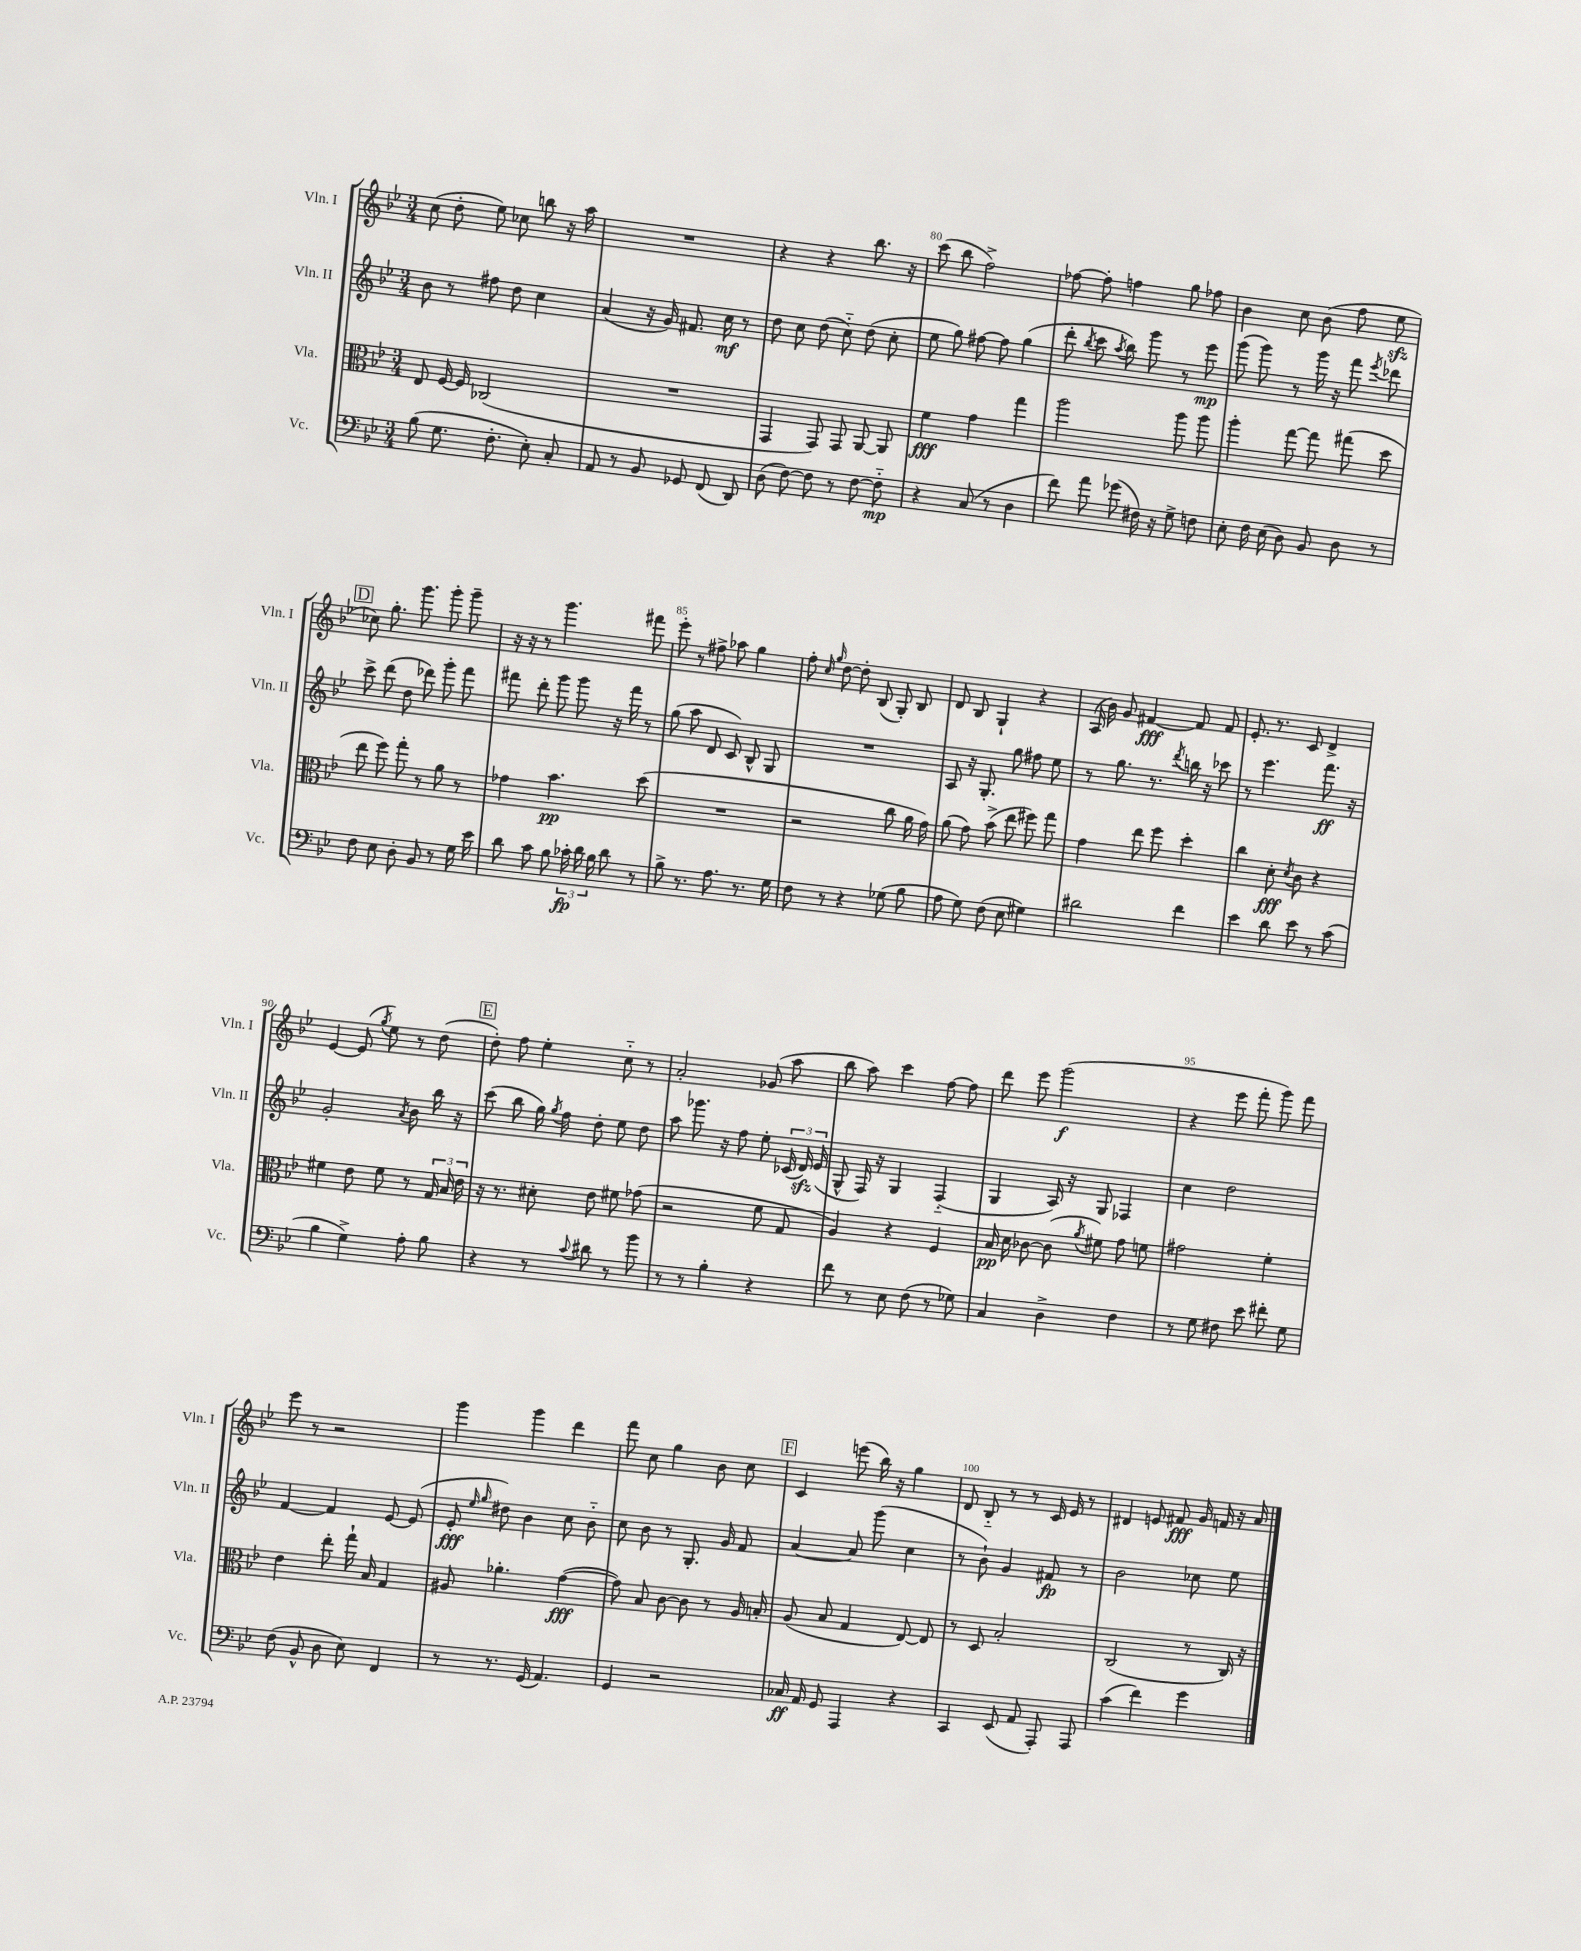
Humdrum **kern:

**kern	**dynam	**kern	**dynam	**kern	**dynam	**kern	**dynam
*part4	*part4	*part3	*part3	*part2	*part2	*part1	*part1
*staff4	*staff4	*staff3	*staff3	*staff2	*staff2	*staff1	*staff1
*I"Vc.	*	*I"Vla.	*	*I"Vln. II	*	*I"Vln. I	*
*I'Vc.	*	*I'Vla.	*	*I'Vln. II	*	*I'Vln. I	*
*clefF4	*	*clefC3	*	*clefG2	*	*clefG2	*
*k[b-e-]	*	*k[b-e-]	*	*k[b-e-]	*	*k[b-e-]	*
*M3/4	*	*M3/4	*	*M3/4	*	*M3/4	*
=77	=77	=77	=77	=77	=77	=77	=77
(8B-\	.	8E-/	.	8b-\	.	(8cc\	.
8.G\	.	[16F/	.	8r	.	8dd'\	.
.	.	16F/]	.	.	.	.	.
.	.	(2C-X/	.	8ff#X\	.	8ee-\)	.
8.F'\	.	.	.	.	.	.	.
.	.	.	.	8dd\	.	8cc-X\	.
8E-'\)	.	.	.	4cc\	.	8bbn\	.
8C'/	.	.	.	.	.	16r	.
.	.	.	.	.	.	16aa\	.
=78	=78	=78	=78	=78	=78	=78	=78
8AA/	.	2.r	.	(4a/	.	2.r	.
8r	.	.	.	.	.	.	.
8BB-/	.	.	.	16r	.	.	.
.	.	.	.	16g/)	.	.	.
8GG-X/	.	.	.	8.f#X/	.	.	.
(8FF/	.	.	.	.	.	.	.
.	.	.	.	16cc\	mf	.	.
8DD/)	.	.	.	8r	.	.	.
=79	=79	=79	=79	=79	=79	=79	=79
(8D\	.	4GG/	.	8dd\	.	4r	.
[8F\)	.	.	.	8cc\	.	.	.
8F\]	.	8GG/)	.	(8dd\	.	4r	.
8r	.	8GG/	.	8cc\)	.	.	.
[8F\	.	[8AA/	.	(8dd\	.	8.bb-\	.
8F\]	mp	8AA/]	.	8cc'\	.	.	.
.	.	.	.	.	.	16r	.
=80	=80	=80	=80	=80	=80	=80	=80
4r	.	4f\	fff	8ee-\	.	(8ccc\	.
.	.	.	.	8gg\)	.	8bb-\	.
(8C/	.	4g\	.	[8ff#X\	.	2ff^\)	.
8r	.	.	.	8ff#\]	.	.	.
4D\	.	4gg\	.	(4gg\	.	.	.
=81	=81	=81	=81	=81	=81	=81	=81
8f\)	.	2aa\	.	8ddd'\	.	[8ff-X\	.
.	.	.	.	8qbb-/	.	.	.
8a\	.	.	.	8ccc\	.	8ff-'\]	.
.	.	.	.	8qaa/	.	.	.
(8g-X\	.	.	.	8bb-\)	.	4ffn\	.
16F#X\)	.	.	.	8ggg\	.	.	.
16r	.	.	.	.	.	.	.
8G^\	.	8aa\	.	8r	.	8gg\	.
8Fn\	.	8aa\	.	8eee-\	mp	8ff-X\	.
=82	=82	=82	=82	=82	=82	=82	=82
8E-'\	.	4aa'\	.	(8ggg\	.	4b-\	.
16F\	.	.	.	8ggg\)	.	.	.
(16E-\	.	.	.	.	.	.	.
8D\)	.	[8gg\	.	8r	.	8cc\	.
8BB-/	.	8gg\]	.	16ggg\	.	(8b-\	.
.	.	.	.	16r	.	.	.
8D\	.	(8gg#X\	.	8fff\	.	8ff\	.
.	.	.	.	8qeee-/	.	.	.
8r	.	8dd\	.	8ddd-X\	.	8ee-zz\	.
!!LO:LB:g=z
!!LO:REH:place=s1:t=D
=83	=83	=83	=83	=83	=83	=83	=83
8F\	.	8ee-\	.	8ccc^\	.	8cc-X\)	.
8E-\	.	8ff\)	.	(8ddd\	.	8.gg'\	.
8D'\	.	8gg'\	.	8dd\	.	.	.
.	.	.	.	.	.	8.ggg\	.
8BB-/	.	8r	.	8ddd-X\)	.	.	.
8r	.	8a\	.	8ggg'\	.	8ggg'\	.
16G\	.	8r	.	8fff\	.	8ggg~\	.
16e-\	.	.	.	.	.	.	.
=84	=84	=84	=84	=84	=84	=84	=84
8d\	.	4g-X\	.	8fff#X\	.	16r	.
.	.	.	.	.	.	16r	.
8c\	.	.	.	8ddd'\	.	8r	.
8B-\	.	4.b-\	pp	8ggg\	.	4.ggg\	.
24c-X'\	fp	.	.	8ggg\	.	.	.
24d\	.	.	.	.	.	.	.
24B-\	.	.	.	.	.	.	.
8d\	.	.	.	16r	.	.	.
.	.	.	.	16fff#\	.	.	.
8r	.	(8dd\	.	8r	.	8fff#X\	.
=85	=85	=85	=85	=85	=85	=85	=85
8B-^\	.	2.r	.	(8gg\	.	8eee-'\	.
8.r	.	.	.	8aa\	.	8r	.
.	.	.	.	8d/	.	8ff#X^\	.
8.A\	.	.	.	.	.	.	.
.	.	.	.	8c/)	.	8aa-X\	.
8.r	.	.	.	8B-^^/	.	4gg\	.
.	.	.	.	8G/	.	.	.
16G\	.	.	.	.	.	.	.
=86	=86	=86	=86	=86	=86	=86	=86
8F\	.	2r	.	2.r	.	8ff'\	.
.	.	.	.	.	.	16qqcc/	.
.	.	.	.	.	.	16qqgg/	.
8r	.	.	.	.	.	[8dd\	.
4r	.	.	.	.	.	8dd'\]	.
.	.	.	.	.	.	(8B-/	.
(8G-X\	.	8cc\	.	.	.	8G'/)	.
8B-\	.	16a\	.	.	.	8B-/	.
.	.	16g\)	.	.	.	.	.
=87	=87	=87	=87	=87	=87	=87	=87
8A\	.	(8a\	.	8A/	.	8d/	.
8G\)	.	8g\)	.	16r	.	8B-/	.
.	.	.	.	8.G'/	.	.	.
(8F\	.	(8b-^\	.	.	.	4G`/	.
8E-\	.	8ee-\	.	8gg\	.	.	.
4G#X\)	.	8ff#X\)	.	8ff#X\	.	4r	.
.	.	8gg\	.	8ee-\	.	.	.
=88	=88	=88	=88	=88	=88	=88	=88
2d#X\	.	4g\	.	8r	.	(16A/	.
.	.	.	.	.	.	16b-\)	.
.	.	.	.	8.gg\	.	8g/	.
.	.	8ee-\	.	.	.	[4f#X/	fff
.	.	.	.	8.r	.	.	.
.	.	8ff\	.	.	.	.	.
.	.	.	.	8qddd/	.	.	.
4f\	.	4dd'\	.	16bbn\	.	8f#/]	.
.	.	.	.	16r	.	.	.
.	.	.	.	8ccc-X\	.	8f#/	.
=89	=89	=89	=89	=89	=89	=89	=89
4e-\	.	4cc\	.	8r	.	8.e-'/	.
.	.	.	.	4.eee-\	.	.	.
.	.	.	.	.	.	8.r	.
8d\	.	8d'\	fff	.	.	.	.
.	.	8qd/	.	.	.	.	.
8e-\	.	8c\	.	.	.	8c/	.
8r	.	4r	.	8.fff\	ff	4d^/	.
(8c\	.	.	.	.	.	.	.
.	.	.	.	16r	.	.	.
!!LO:LB:g=z
=90	=90	=90	=90	=90	=90	=90	=90
4B-\	.	4f#X\	.	2g'/	.	[4e-/	.
4G^\)	.	8e-\	.	.	.	(8e-/]	.
.	.	.	.	.	.	8qgg/	.
.	.	8f#\	.	.	.	8ee-\)	.
.	.	.	.	8qa/	.	.	.
8A'\	.	8r	.	8b-\	.	8r	.
8B-\	.	24G/	.	16bb-\	.	(8dd\	.
.	.	24B-/	.	.	.	.	.
.	.	.	.	16r	.	.	.
.	.	24e-\	.	.	.	.	.
!!LO:REH:place=s1:t=E
=91	=91	=91	=91	=91	=91	=91	=91
4r	.	16r	.	(8ccc\	.	8dd'\)	.
.	.	8.r	.	.	.	.	.
.	.	.	.	8bb-\	.	8ff\	.
8r	.	8d#X'\	.	16gg\)	.	4ee-'\	.
.	.	.	.	8qgg/	.	.	.
.	.	.	.	16ff\	.	.	.
8qqc/	.	.	.	.	.	.	.
8d#X\	.	8e-\	.	8dd'\	.	.	.
8r	.	8f#X\	.	8ee-\	.	8cc\	.
8b-\	.	(8g-X\	.	8dd\	.	8r	.
=92	=92	=92	=92	=92	=92	=92	=92
8r	.	2r	.	8aa\	.	2a'/	.
8r	.	.	.	8.ggg-X\	.	.	.
4B-'\	.	.	.	.	.	.	.
.	.	.	.	16r	.	.	.
.	.	.	.	8ff\	.	.	.
4r	.	8f\	.	8ee-'\	.	(8g-X/	.
.	.	8G/	.	(24c-X/	.	8aa\	.
.	.	.	.	24dzz/)	.	.	.
.	.	.	.	(24e-/	.	.	.
=93	=93	=93	=93	=93	=93	=93	=93
8f\	.	4A/)	.	8G^^/	.	8bb-\	.
8r	.	.	.	16F/)	.	8aa\)	.
.	.	.	.	16r	.	.	.
8E-\	.	4r	.	4G/	.	4ccc\	.
(8F\	.	.	.	.	.	.	.
8r	.	4F/	.	(4F/	.	[8ff\	.
8G-X\)	.	.	.	.	.	8ff\]	.
=94	=94	=94	=94	=94	=94	=94	=94
4C/	.	16B-/	pp	4G/	.	8ddd\	.
.	.	16d\	.	.	.	.	.
.	.	[8c-X\	.	.	.	8eee-\	.
4D^\	.	(8c-\]	.	16A/)	.	(2ggg\	f
.	.	.	.	16r	.	.	.
.	.	8qa/	.	.	.	.	.
.	.	8f#X\)	.	8G/	.	.	.
4F\	.	8g\	.	4F-X/	.	.	.
.	.	8fn\	.	.	.	.	.
=95	=95	=95	=95	=95	=95	=95	=95
8r	.	2g#X\	.	4cc\	.	4r	.
8G\	.	.	.	.	.	.	.
8F#X\	.	.	.	2dd\	.	8eee-\	.
8e-\	.	.	.	.	.	8fff'\	.
8f#X'\	.	4f'\	.	.	.	8ggg\)	.
8G\	.	.	.	.	.	8fff\	.
!!LO:LB:g=z
=96	=96	=96	=96	=96	=96	=96	=96
(8F\	.	4e-\	.	[4f/	.	8eee-\	.
8BB-^^/	.	.	.	.	.	8r	.
8D\	.	8ee-'\	.	4f/]	.	2r	.
8E-\)	.	16gg`\	.	.	.	.	.
.	.	16B-/	.	.	.	.	.
4FF/	.	4G/	.	[8e-/	.	.	.
.	.	.	.	(8e-/]	.	.	.
=97	=97	=97	=97	=97	=97	=97	=97
8r	.	8A#X/	.	8e-'/	fff	4ggg\	.
.	.	.	.	16qqee-/	.	.	.
.	.	.	.	16qqgg/	.	.	.
8.r	.	4.a-X'\	.	8dd#X\)	.	.	.
.	.	.	.	4b-\	.	4ggg\	.
(16GG/	.	.	.	.	.	.	.
4.AA/)	.	.	.	.	.	.	.
.	.	([4g\	fff	8cc\	.	4ddd\	.
.	.	.	.	8b-\	.	.	.
=98	=98	=98	=98	=98	=98	=98	=98
4GG/	.	8g\])	.	8cc\	.	8fff\	.
.	.	8B-/	.	8b-\	.	8cc\	.
2r	.	[8c\	.	8r	.	4gg\	.
.	.	8c\]	.	8.G'/	.	.	.
.	.	8r	.	.	.	8b-\	.
.	.	.	.	16g/	.	.	.
.	.	16A/	.	8f/	.	8cc\	.
.	.	16Bn'/	.	.	.	.	.
!!LO:REH:place=s1:t=F
=99	=99	=99	=99	=99	=99	=99	=99
16C-X/	ff	(8A/	.	[4a/	.	4c/	.
16AA/	.	.	.	.	.	.	.
8GG/	.	8B-/	.	.	.	.	.
4AAA/	.	4G/	.	8a/]	.	(8eeen\	.
.	.	.	.	(8ggg\	.	16bb-\)	.
.	.	.	.	.	.	16r	.
4r	.	[8E-/)	.	4cc\	.	4gg\	.
.	.	8E-/]	.	.	.	.	.
=100	=100	=100	=100	=100	=100	=100	=100
4CC/	.	8r	.	8r	.	8d/	.
.	.	8D/	.	8b-`\)	.	8B-/	.
(8EE-/	.	2B-'/	.	4g/	.	8r	.
8AA/	.	.	.	.	.	8r	.
8AAA'/)	.	.	.	8f#X/	fp	16c/	.
.	.	.	.	.	.	16e-/	.
8AAA/	.	.	.	8r	.	8r	.
=101	=101	=101	=101	=101	=101	=101	=101
(4c\	.	(2C/	.	2b-\	.	4d#X/	.
4f\)	.	.	.	.	.	8en/	.
.	.	.	.	.	.	8f#X/	fff
4g\	.	8r	.	8cc-X\	.	16g/	.
.	.	.	.	.	.	16fn/	.
.	.	16C/)	.	8ee-\	.	16r	.
.	.	16r	.	.	.	16a/	.
==	==	==	==	==	==	==	==
*-	*-	*-	*-	*-	*-	*-	*-
